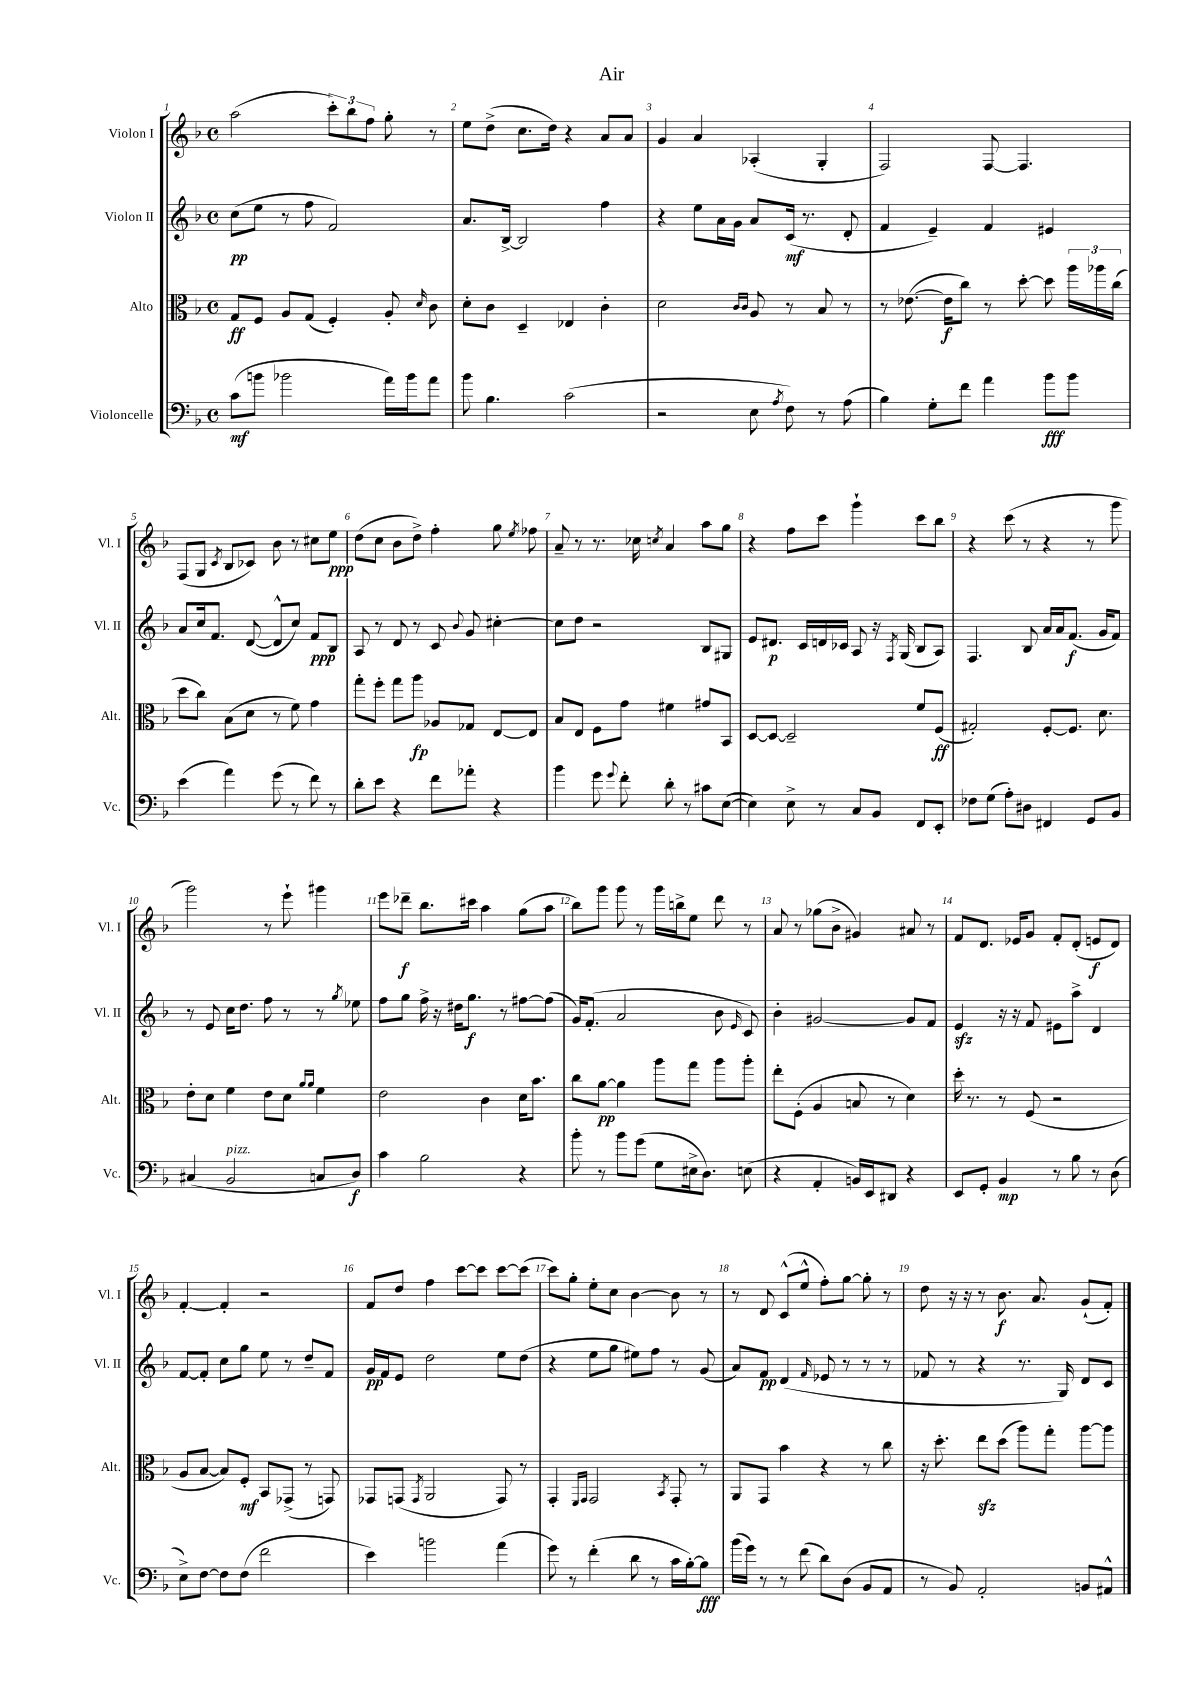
\header { title = "Air" }
<<
\new StaffGroup <<
\new Staff = "s0" \with { instrumentName = "Violon I" shortInstrumentName = "Vl. I" } {
    \clef treble \key f \major \defaultTimeSignature \time 4/4
    \autoBeamOff a''2( \tuplet 3/2 { c'''8[-.) bes''8 f''8] } g''8-. r8 |
    e''8[ d''8]->( c''8.[ d''16]) r4 a'8[ a'8] |
    g'4 a'4 aes4-.( g4-. |
    f2) f8~ f4. |
    f8[( g8] \acciaccatura { c'8 } bes8[ ces'8]) bes'8 r8 cis''8[ e''8]\ppp |
    d''8[( c''8] bes'8[ d''8]->) f''4-. g''8 \acciaccatura { e''8 } fes''8 |
    a'8-- r8 r8. ces''16 \acciaccatura { c''8 } a'4 a''8[ g''8] |
    r4 f''8[ c'''8] g'''4-! c'''8[ bes''8] |
    r4 c'''8( r8 r4 r8 g'''8 |
    g'''2) r8 e'''8-! gis'''4 |
    e'''8[ des'''8]--\f bes''8.[ cis'''16] a''4 g''8[( a''8] |
    bes''8[) g'''8] g'''8 r8 g'''16[ b''16-> e''8] d'''8 r8 |
    a'8 r8 ges''8[( bes'8]-> gis'4) ais'8 r8 |
    f'8[ d'8.] ees'16[ g'8] f'8[-. d'8]-.( e'8[\f d'8]) |
    f'4~-. f'4-. r2 |
    f'8[ d''8] f''4 c'''8[~ c'''8] c'''8[~ c'''8]( |
    c'''8[) g''8]-. e''8[-. c''8] bes'4~ bes'8 r8 |
    r8 d'8 c'8[-^( e''8]-^ f''8[-.) g''8]~ g''8-. r8 |
    d''8 r16 r16 r8 bes'8.\f a'8. g'8[-!( f'8]-.) \bar "|." |
}
\new Staff = "s1" \with { instrumentName = "Violon II" shortInstrumentName = "Vl. II" } {
    \clef treble \key f \major \defaultTimeSignature \time 4/4
    \autoBeamOff c''8[\pp( e''8] r8 f''8 f'2) |
    a'8.[ bes16]~-> bes2 f''4 |
    r4 e''8[ a'16 g'16] a'8[ c'16]\mf( r8. d'8-. |
    f'4 e'4--) f'4 eis'4 |
    a'8[ c''16 f'8.] d'8~( d'8[-^ c''8]) f'8[\ppp bes8] |
    a8 r8 d'8 r8 c'8 \appoggiatura { bes'8 } g'8 cis''4~-. |
    cis''8[ d''8] r2 bes8[ gis8] |
    e'8[ dis'8.]\p c'16[ d'16 ces'16] a8 r16 \acciaccatura { f8 } g16( bes8[ a8]) |
    f4. bes8 a'16[ a'16 f'8.]\f( g'16[ f'8]) |
    r8 e'8 c''16[ d''8.] f''8 r8 r8 \acciaccatura { g''8 } ees''8 |
    f''8[ g''8] f''16-> r16 dis''16[ g''8.]\f r8 fis''8[~ fis''8]( |
    g'16[) f'8.]-.( a'2 bes'8 \grace { e'16 } c'8) |
    bes'4-. gis'2~ gis'8[ f'8] |
    e'4\sfz r16 r16 f'8 eis'8[ a''8]-> d'4 |
    f'8[~ f'8]-. c''8[ g''8] e''8 r8 d''8[-- f'8] |
    g'16[\pp f'16 e'8] d''2 e''8[ d''8]( |
    r4 e''8[ g''8] eis''8[) f''8] r8 g'8( |
    a'8[) f'8]\pp d'4( \grace { f'16 } ees'8 r8 r8 r8 |
    fes'8 r8 r4 r8. g16) d'8[ c'8] \bar "|." |
}
\new Staff = "s2" \with { instrumentName = "Alto" shortInstrumentName = "Alt." } {
    \clef alto \key f \major \defaultTimeSignature \time 4/4
    \autoBeamOff g8[\ff f8] a8[ g8]( f4-.) a8-. \grace { d'16 } c'8 |
    d'8[-. c'8] d4-- ees4 c'4-. |
    d'2 \grace { c'16[ c'16] } a8 r8 bes8 r8 |
    r8 ees'8.~( ees'16[\f c''8]) r8 d''8~-. d''8 \tuplet 3/2 { a''16[ aes''16 c''16]( } |
    d''8[ c''8]) bes8[( d'8] r8 f'8) g'4 |
    g''8[-. f''8]-. g''8[ a''8]\fp aes8[ ges8] e8[~ e8] |
    bes8[ e8] f8[ g'8] fis'4 gis'8[ bes,8] |
    d8[~ d8]~ d2-- f'8[ f8]\ff( |
    gis2-.) f8[~-. f8.] d'8. |
    e'8[-. d'8] f'4 e'8[ d'8] \grace { a'16[ a'16] } f'4 |
    e'2 c'4 d'16[ bes'8.] |
    c''8[ a'8]~\pp a'4 a''8[ g''8] a''8[ a''8]-. |
    e''8[-. f8]-.( a4 b8 r8 d'4) |
    d''16-. r8. r8 f8( r2 |
    a8[ bes8]~ bes8[) f8]-.\mf bes,8[ ges,8]->( r8 g,8) |
    ges,8[ g,8]( \acciaccatura { g,8 } a,2 g,8) r8 |
    g,4-. \grace { f,16[ g,16] } g,2 \acciaccatura { bes,8 } g,8-. r8 |
    a,8[ g,8] bes'4 r4 r8 c''8 |
    r16 d''8.-. e''8[\sfz d''8]( a''8[) g''8]-. a''8[~ a''8] \bar "|." |
}
\new Staff = "s3" \with { instrumentName = "Violoncelle" shortInstrumentName = "Vc." } {
    \clef bass \key f \major \defaultTimeSignature \time 4/4
    \autoBeamOff c'8[\mf( b'8] bes'2 a'16[) bes'16 a'8] |
    bes'8 bes4. c'2( |
    r2 e8 \acciaccatura { a8 } f8) r8 a8( |
    bes4) g8[-. f'8] a'4 bes'8[\fff bes'8] |
    e'4( a'4) g'8( r8 f'8) r8 |
    d'8[-. e'8] r4 f'8[ aes'8]-. r4 |
    bes'4 g'8 \appoggiatura { g'8 } f'8-. d'8-. r8 cis'8[ e8]~( |
    e4) e8-> r8 c8[ bes,8] f,8[ e,8]-. |
    fes8[ g8]( a8[-.) dis8] fis,4 g,8[ bes,8] |
    cis4( bes,2^\markup { \italic "pizz." } c8[ d8]\f) |
    c'4 bes2 r4 |
    bes'8-. r8 bes'8[ g'8]( g8[ eis16-> d8.]) e8( |
    r4 a,4-. b,16[) e,16 dis,8] r4 |
    e,8[ g,8]-. bes,4\mp r8 bes8 r8 d8( |
    e8[->) f8]~ f8[ f8]( f'2 |
    e'4) b'2 a'4( |
    g'8) r8 f'4-.( d'8 r8 c'16[ bes16~-.) bes8]\fff |
    bes'16[( g'16]) r8 r8 f'8( d'8[) d8]( bes,8[ a,8] |
    r8 bes,8) a,2-. b,8[ ais,8]-^ \bar "|." |
}
>>
>>
\layout { \context { \Score \override BarNumber.break-visibility = ##(#f #t #t) barNumberVisibility = #all-bar-numbers-visible } }
